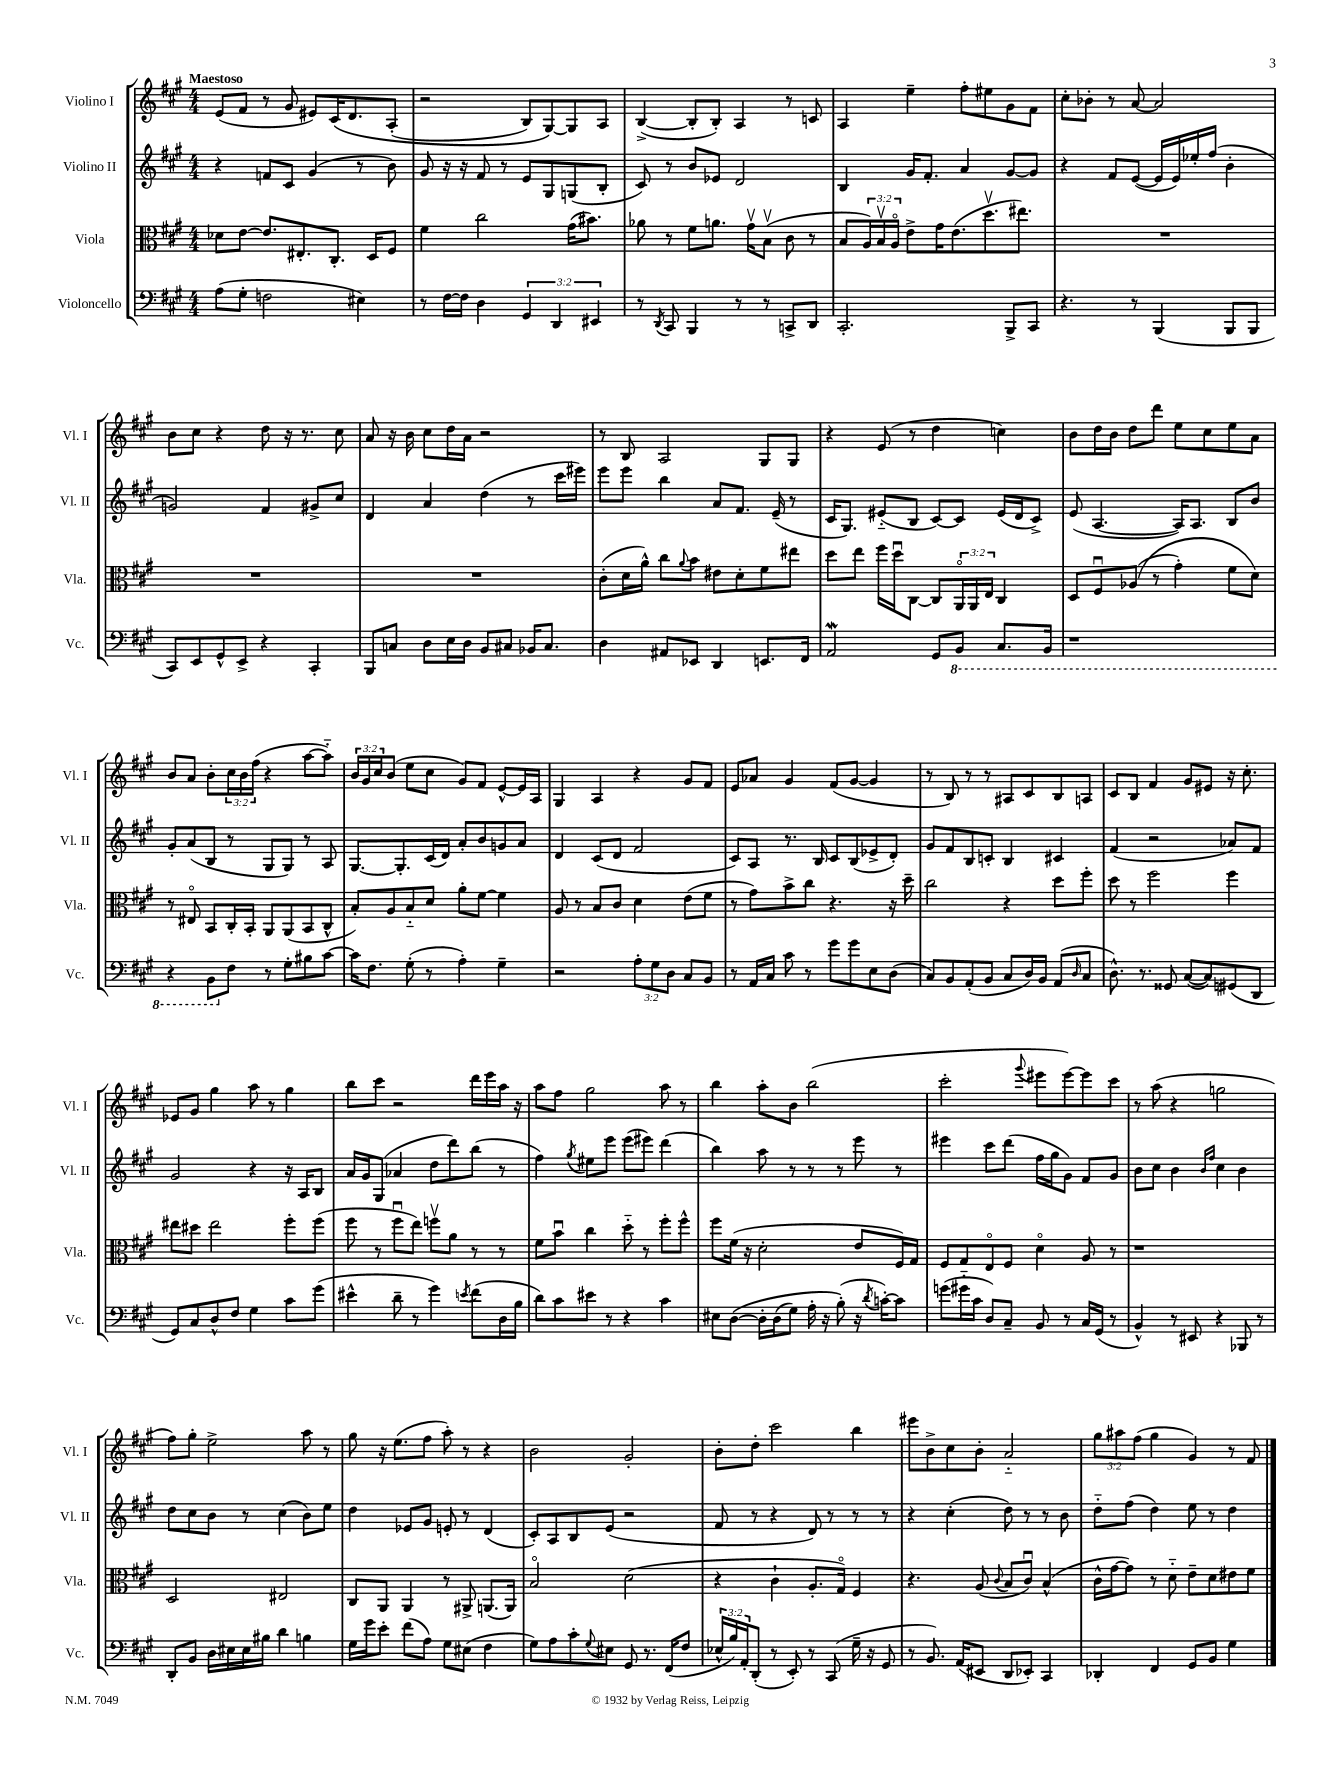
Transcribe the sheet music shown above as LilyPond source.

<<
\new StaffGroup <<
\new Staff = "s0" \with { instrumentName = "Violino I" shortInstrumentName = "Vl. I" } {
    \clef treble \key a \major \numericTimeSignature \time 4/4 \override Staff.TupletNumber.text = #tuplet-number::calc-fraction-text \tempo "Maestoso"
    e'8( fis'8 r8 gis'8 eis'8) cis'16\( d'8. a8-.( |
    r2 b8) gis8~\) gis8 a8 |
    b4~->( b8-. b8-.) a4 r8 c'8 |
    a4 e''4-- fis''8-. eis''8 gis'8 fis'8 |
    cis''8-. bes'8-. r8 a'8~ a'2 |
    b'8 cis''8 r4 d''8 r16 r8. cis''8 |
    a'8 r16 b'16 cis''8 d''16 a'16 r2 |
    r8 b8 a2 gis8 gis8 |
    r4 e'8( r8 d''4 c''4) |
    b'8 d''16 b'16 d''8 d'''8 e''8 cis''8 e''8 a'8 |
    b'8 a'8 b'8-. \tuplet 3/2 { cis''16 b'16 fis''16( } r4 a''8~ a''8-_) |
    \tuplet 3/2 { b'16 gis'16 cis''16 } b'8( e''8 cis''8 gis'8) fis'8 e'8~-^ e'16 a16 |
    gis4 a4 r4 gis'8 fis'8 |
    e'8 aes'8 gis'4 fis'8( gis'8~ gis'4 |
    r8 b8) r8 r8 ais8 cis'8 b8 a8 |
    cis'8 b8 fis'4 gis'8 eis'8 r16 cis''8.-. |
    ees'8 gis'8 gis''4 a''8 r8 gis''4 |
    b''8 cis'''8 r2 d'''16 e'''16 a''16 r16 |
    a''8 fis''8 gis''2 a''8 r8 |
    b''4 a''8-. b'8 b''2( |
    cis'''2-. \appoggiatura { gis'''8 } eis'''8 eis'''8~) eis'''8 cis'''8 |
    r8 a''8( r4 g''2 |
    fis''8) gis''8-. e''2-> a''8 r8 |
    gis''8 r16 e''8.( fis''8 a''8-.) r8 r4 |
    b'2 gis'2-. |
    b'8-. d''8-. cis'''2 b''4 |
    eis'''8 b'8-> cis''8 b'8-. a'2-_ |
    \tuplet 3/2 { gis''8 ais''8 fis''8( } gis''4 gis'4) r8 fis'8 \bar "|." |
}
\new Staff = "s1" \with { instrumentName = "Violino II" shortInstrumentName = "Vl. II" } {
    \clef treble \key a \major \numericTimeSignature \time 4/4
    r4 f'8 cis'8 gis'4( r8 b'8) |
    gis'8 r16 r16 fis'8 r8 e'8 gis8 g8( b8-. |
    cis'8) r8 b'8 ees'8 d'2 |
    b4 gis'16 fis'8.-. a'4 gis'8~ gis'8 |
    r4 fis'8 e'8~( e'16 e'16) ees''16-. fis''16( b'4-. |
    g'2) fis'4 gis'8-> cis''8 |
    d'4 a'4 d''4( r8 cis'''16 eis'''16) |
    e'''8 e'''8 b''4 a'8 fis'8. e'16--( r8 |
    cis'16 gis8.) eis'8-_( b8 cis'8~) cis'8 eis'16( d'16 cis'8->) |
    e'8( a4.~ a16) a8. b8 b'8 |
    gis'8-. a'8( b8 r8 gis8 gis8) r8 a8 |
    gis8.~ gis8.-. cis'16( d'16) a'8-. b'8 g'8 a'8 |
    d'4 cis'8( d'8 fis'2 |
    cis'8) a8 r8. b16 cis'8 b8( ees'8-> d'8-.) |
    gis'8 fis'8 b8 c'8-. b4 cis'4 |
    fis'4( r2 aes'8) fis'8 |
    gis'2 r4 r16 a16 b8 |
    a'16 gis'16 gis8( aes'4 d''8 d'''8) b''8( r8 |
    fis''4) \acciaccatura { gis''8 } eis''8 e'''8 e'''8( eis'''8) d'''4( |
    b''4) a''8 r8 r8 r8 e'''8 r8 |
    eis'''4 cis'''8 d'''8( fis''16 gis''16 gis'8) fis'8 gis'8 |
    b'8 cis''8 b'4 \grace { b'16 fis''16 } cis''4 b'4 |
    d''8 cis''8 b'8 r8 cis''4( b'8) e''8 |
    d''4 ees'8 gis'8 e'8-. r8 d'4( |
    cis'8-.) a8 b8 e'8( r2 |
    fis'8 r8 r4 d'8) r8 r8 r8 |
    r4 cis''4-.( d''8) r8 r8 b'8 |
    d''8-_ fis''8( d''4) e''8 r8 d''4 \bar "|." |
}
\new Staff = "s2" \with { instrumentName = "Viola" shortInstrumentName = "Vla." } {
    \clef alto \key a \major \numericTimeSignature \time 4/4 \override Staff.TupletNumber.text = #tuplet-number::calc-fraction-text
    des'8 e'8~ e'8. eis8.-. cis8.-. d16 fis8 |
    fis'4 cis''2 gis'16( bis'8.) |
    aes'8 r8 fis'8 a'8. gis'16\upbow b8\upbow( cis'8 r8 |
    b8 \tuplet 3/2 { a16) b16\upbow a16\flageolet } e'8-> gis'16 e'8.( d''8.\upbow eis''8.) |
    R1 |
    R1 |
    R1 |
    cis'8-.( d'16 a'16-^) cis''8 \appoggiatura { a'8 } b'8 eis'8 d'8-. fis'8 eis''8 |
    d''8 e''8 fis''16 d''16\downbow cis8~ cis8 \tuplet 3/2 { a,16\flageolet a,16 e16 } cis4 |
    d8 fis8\downbow aes8(\( r8 gis'4-.) fis'8 d'8\) |
    r8 eis8\flageolet b,8 cis16-. b,16-. a,8 a,8( b,8 cis8-^ |
    b8-.) a8 b8-_ d'8 a'8-. fis'8~ fis'4 |
    a8 r8 b8 cis'8 d'4 e'8( fis'8 |
    r8 gis'8) b'8-> cis''8 r4. r16 d''16-- |
    cis''2 r4 d''8 fis''8-. |
    d''8 r8 fis''2 fis''4 |
    eis''8 dis''8 eis''2 fis''8-. fis''8( |
    fis''8 r8 fis''8\downbow e''8) f''8\upbow a'8 r8 r8 |
    fis'8 b'8\downbow cis''4 d''8-_ r8 fis''8-. fis''8-^ |
    fis''8 fis'16( r16 d'2-. e'8 fis16) gis16 |
    fis8 gis8 e8\flageolet fis8 d'4\flageolet a8 r8 |
    r1 |
    d2 eis2 |
    cis8 a,8 a,4 r8 ais,8-> a,8.( a,16) |
    b2\flageolet d'2( |
    r4 cis'4-! a8.-. gis16\flageolet) fis4 |
    r4. a8( \appoggiatura { cis'8 } b8 cis'8\downbow) b4-^( |
    cis'16-^ gis'16~ gis'8) r8 d'8-_ e'8-- d'8 eis'8 fis'8 \bar "|." |
}
\new Staff = "s3" \with { instrumentName = "Violoncello" shortInstrumentName = "Vc." } {
    \clef bass \key a \major \numericTimeSignature \time 4/4 \override Staff.TupletNumber.text = #tuplet-number::calc-fraction-text
    a8( gis8-. f2 eis4) |
    r8 fis16~ fis16 d4 \tuplet 3/2 { gis,4 d,4 eis,4 } |
    r8 \acciaccatura { d,8 } cis,8 b,,4 r8 r8 c,8-> d,8 |
    cis,2.-. b,,8-> cis,8 |
    r4. r8 b,,4( b,,8 b,,8 |
    cis,8) e,8 gis,8-^ e,8-> r4 cis,4-. |
    b,,8 c8 d8 e16 d16 b,8 cis8 bes,16 cis8. |
    d4 ais,8 ees,8 d,4 e,8. fis,16 |
    a,2\mordent gis,8 \ottava #-1 b,,8 cis,8. b,,16 |
    r1 |
    r4 b,,8 \ottava #0 fis8 r8 gis8-. bis8 cis'8~ |
    cis'16 fis8. gis8-.( r8 a4-.) gis4-- |
    r2 \tuplet 3/2 { a8-. gis8 d8 } cis8 b,8 |
    r8 a,16 cis16 cis'8 r8 gis'8 gis'8 e8 d8( |
    cis8) b,8 a,8-.( b,8 cis8 d16) b,16 a,8( \grace { d16 } cis8 |
    d8.-^) r8. gisis,8 cis8~( cis8) gis,8( d,8 |
    gis,8) cis8 d8-^ fis8 gis4 cis'8 gis'8( |
    eis'4-^ d'8-- r8 gis'4) \acciaccatura { e'8 } fis'8( d16 b16 |
    d'8) cis'8 eis'8 r8 r4 cis'4 |
    eis8 d8~\( d16-. d16( gis8) a16-. r16 b8-.(\) r16 \acciaccatura { d'8 } c'16~-.) c'8 |
    g'8( gis'16-_ cis'16 d8) cis8-- b,8 r8 cis16 gis,16( r8 |
    b,4-^) r8 eis,8 r4 bes,,8 r8 |
    d,8-. b,8 d16 eis16 eis16 bis16 d'4 b4 |
    gis16 gis'16 e'8-. fis'8( a8) gis8 eis8( fis4 |
    gis8) a8 cis'8-. \appoggiatura { gis8 } eis8 gis,8 r8. fis,16( fis8 |
    \tuplet 3/2 { ees16-^ b16) a,16-. } d,8-.( r8 e,8-.) r8 cis,8( gis16-- r16 gis,8 |
    r8 b,8.) a,16( eis,8 d,8 ees,8-.) cis,4 |
    des,4-. fis,4 gis,8 b,8 gis4 \bar "|." |
}
>>
>>
\layout { \context { \Score \remove "Bar_number_engraver" } }
